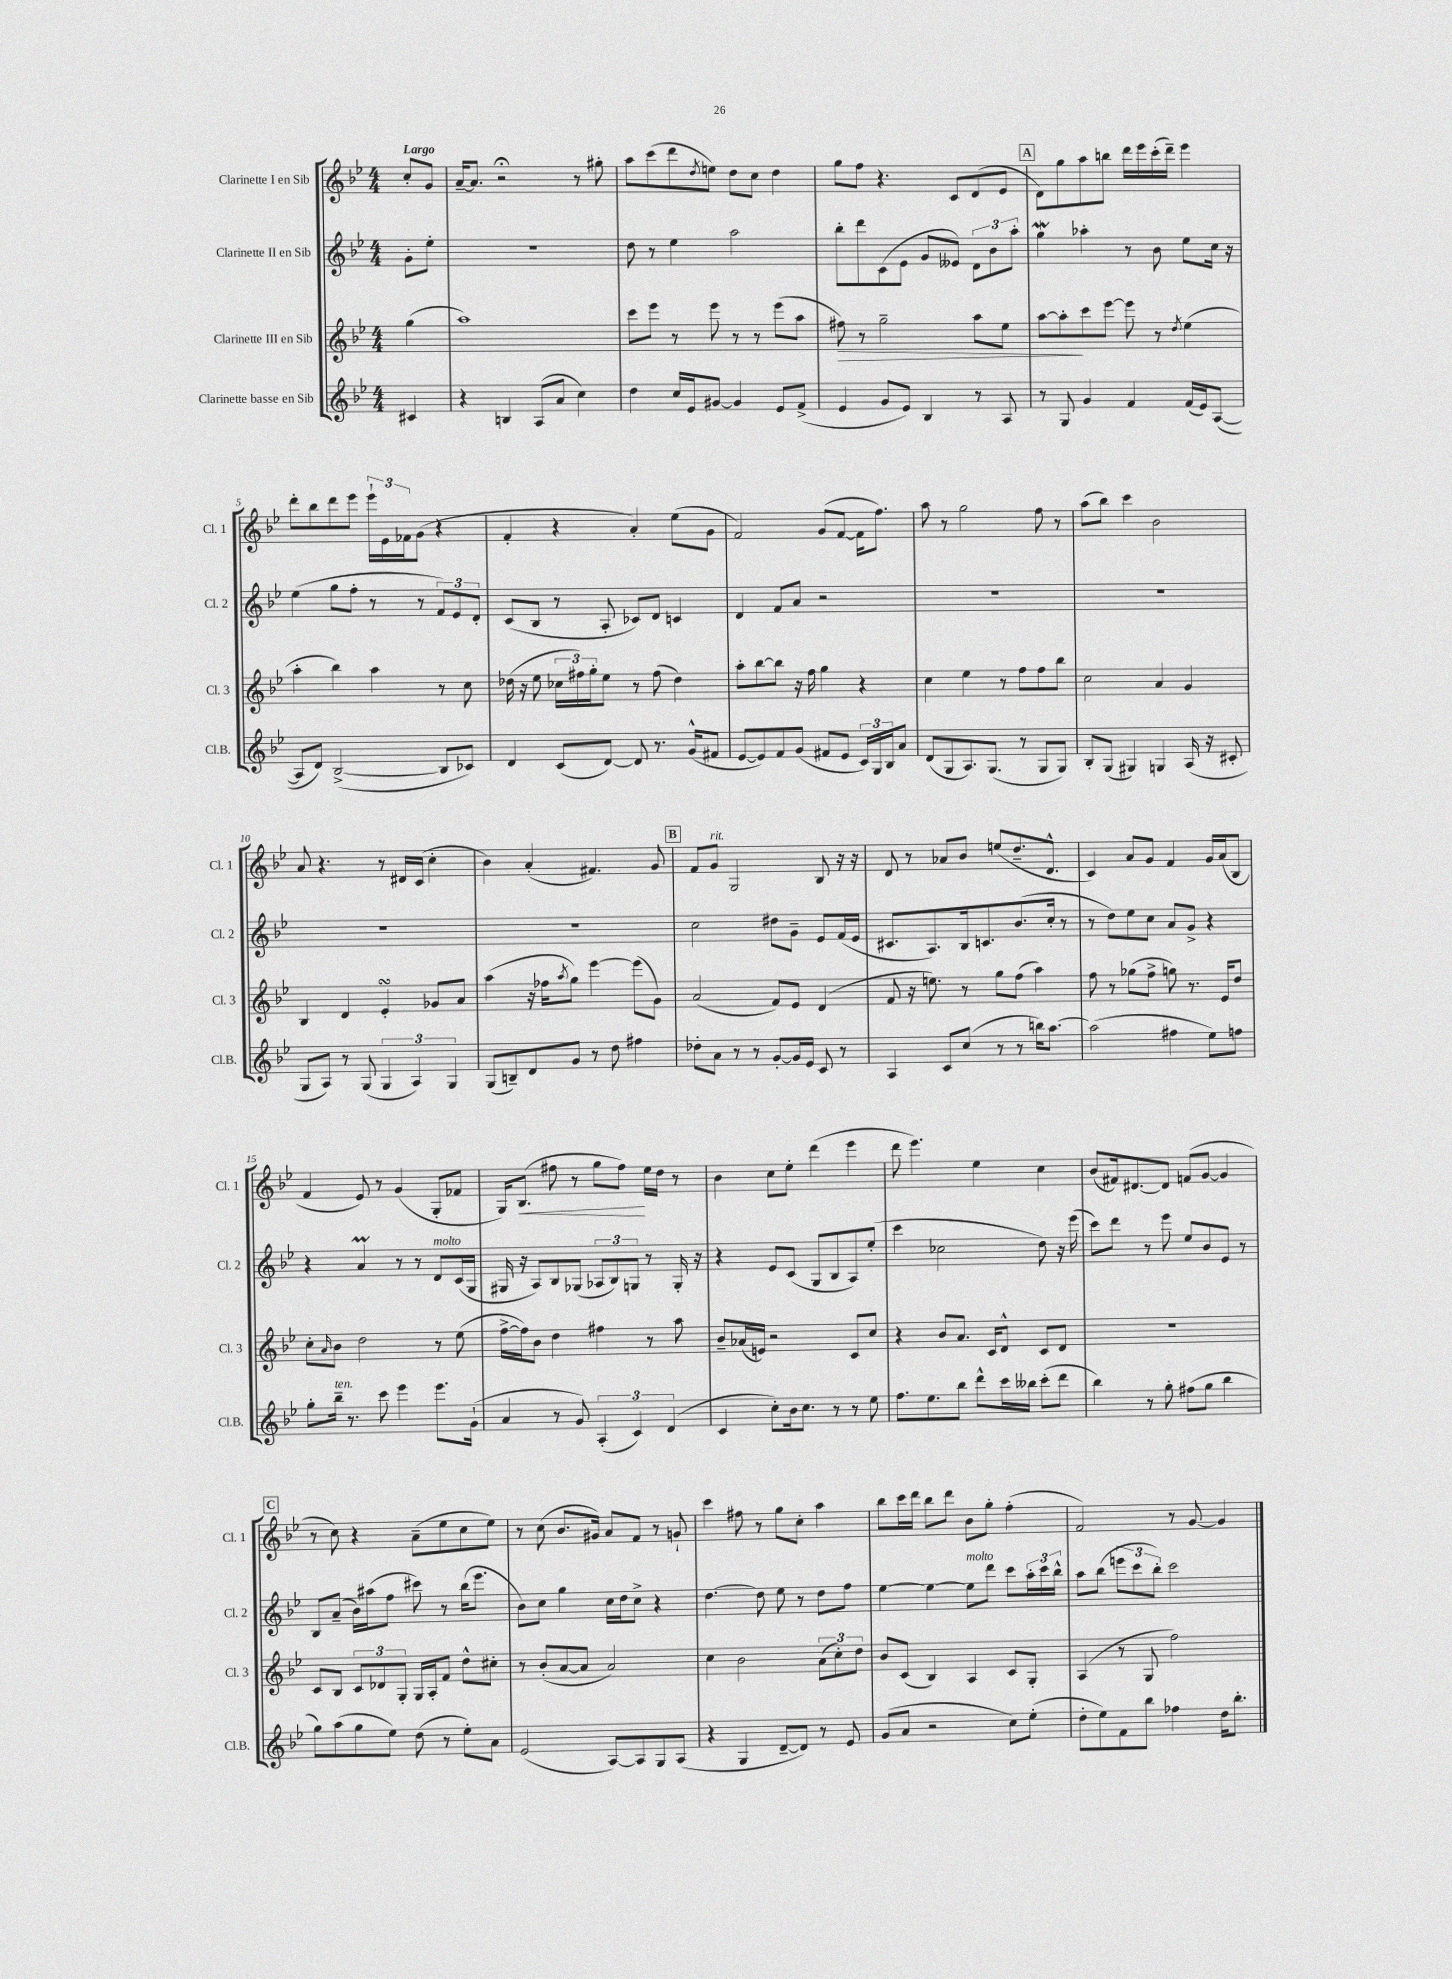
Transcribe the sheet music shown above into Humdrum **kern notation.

**kern	**kern	**kern	**kern
*staff4	*staff3	*staff2	*staff1
*clefG2	*clefG2	*clefG2	*clefG2
*k[b-e-]	*k[b-e-]	*k[b-e-]	*k[b-e-]
*M4/4	*M4/4	*M4/4	*M4/4
4c#/	(4gg\	8g'\L	8cc'/L
.	.	8ee-'\J	8g/J
=	=	=	=
4r	1aa)	1r	[16a~/LK
.	.	.	8.a/]J
4B/	.	.	2r;
(8A/L	.	.	.
8a/J	.	.	.
4cc\)	.	.	8r
.	.	.	8gg#'\
=	=	=	=
4dd\	8ccc\L	8dd\	8aa\L
.	8eee-\J	8r	(8ccc\
16cc/LL	8r	4ee-\	8ddd\
16e-/J	.	.	.
.	.	.	8qdd/
[8g#/J	8eee-\	.	8ee\J)
4g#/]	8r	2aa\	8dd\L
.	8r	.	8cc\J
8e-/L	(8eee-\L	.	4dd\
(8f^/J	8aa\J	.	.
=	=	=	=
4e-/	8ff#\)	8bb-'\L	8gg\L
.	8r	8ddd\	8ff\J
8g/L	2gg~\	(8c\	4.r
8e-/J)	.	8e-\J	.
4B-/	.	8g/L	.
.	.	8e--/J)	8c/L
8r	8aa\L	12d\L	(8d/
.	.	12b-\	.
8A/	8ee-\J	.	8e-/J
.	.	12aa'\J	.
=	=	=	=
8r	[8aa\L	4gg\	8d\L)
8G/	8aa'\]	.	8gg\
4g/	8ccc\	4aa-'\	8aa\
.	[8eee-\J	.	8bb\J
4f/	8eee-\]	8r	16ddd\LL
.	.	.	16eee-\
.	8r	8b-\	(16ccc'\
.	.	.	16ddd~\JJ)
.	8qdd/	.	.
(16f/LL	(4ee-\	8ee-\L	4eee-\
16e-/J)	.	.	.
([8A/J	.	16cc\Jk	.
.	.	16r	.
=	=	=	=
8A/]L	4aa'\	(4ee-\	8ddd'\L
8d/J)	.	.	8bb-\
([2B-^/	4bb-\)	8gg\L	8ddd\
.	.	8ff'\J	8eee-\J
.	4aa\	8r	24eee-`\LL
.	.	.	24e-\
.	.	.	24f-\J
.	.	8r	(8g\J
8B-/]L	8r	12f/L)	4r
.	.	12e-/	.
8c-/J)	8cc\	.	.
.	.	12d'/J	.
=	=	=	=
4d/	(16dd-\	(8c/L	4f'/
.	16r	.	.
.	8ee-\	8B-/J	.
(8c/L	24cc-\LL	8r	4r
.	24ff#\)	.	.
.	24gg'\J	.	.
[8d/J)	8ee-\J	8A'/	.
8d/]	8r	8c-/L)	4a'/)
8.r	(8ff#\	8d/J	.
.	4dd-\)	4c/	(8ee-\L
(16g^^/LK	.	.	.
8f#/J	.	.	8g\J
=	=	=	=
[8e-/L	8aa'\L	4d/	2f/)
8e-/])	[8bb-\	.	.
8f/	8bb-\]J	8f/L	.
(8g/J	16r	8a/J	.
.	16ff\	.	.
8f#/L	4gg\	2r	(8g/L
8e-/J	.	.	[8f/J
24c/LL)	4r	.	16f\]LK
24G/	.	.	.
.	.	.	8.ff\J)
24B-/J	.	.	.
8a/J	.	.	.
=	=	=	=
(8d/L	4cc\	1r	8aa\
8G/	.	.	8r
8.A/)	4ee-\	.	2gg\
(8.G/J	.	.	.
.	8r	.	.
8r	8ff\L	.	.
8G/L	8ff\	.	8ff\
8G/J)	8bb-\J	.	8r
=	=	=	=
8B-'/L	2cc\	1r	(8aa\L
(8G/J	.	.	8bb-\J)
4G#/)	.	.	4ccc\
4G/	4a/	.	2b-\
(16A/	4g/	.	.
16r	.	.	.
8c#'/	.	.	.
=	=	=	=
8G/L	4B-/	1r	8a/
8A/J)	.	.	4.r
8r	4d/	.	.
(8G/	.	.	.
6G/	4e-'/	.	8r
.	.	.	16d#/LL
6A/)	.	.	.
.	.	.	(16c/JJ
.	8g-/L	.	4cc'\
6G/	.	.	.
.	8a/J	.	.
=	=	=	=
(8G/L	(4aa\	1r	4b-\)
8B~/)	.	.	.
8d/	16r	.	(4a'/
.	16ff-\LK	.	.
.	8qaa/	.	.
8g/J	8gg\J)	.	.
8r	[4eee-\	.	4.f#/)
8dd\	.	.	.
4ff#\	(8eee-\]L	.	.
.	8g\J)	.	8g/
=	=	=	=
8dd-'\L	(2a/	2cc\	8f/L
8a\J	.	.	8g/J
8r	.	.	2G/
8r	.	.	.
[8g'/L	8f/L)	8dd#\L	.
16g/]L	8e-/J	8g~\J	.
16e-/JJ	.	.	.
8c/	(4d/	8e-/L	8B-/
8r	.	(16f/L	16r
.	.	16e-/JJ	16r
=	=	=	=
4A/	8f/	8.c#/L	8d/
.	16r	.	8r
.	8.ee\)	8.A/)	.
8c/L	.	.	8a-/L
(8cc/J	8r	16B-/k	8b-/J
.	.	8.c/	.
8r	8gg\L	.	(8ee/L
8r	(8ff\J	(8.b-/	8.dd~/
16bb\LK)	4aa\)	.	.
[8.aa\J	.	16cc'/Jk	8.d^^/J
.	.	8r	.
=	=	=	=
(2aa\]	8ff\	8r	4c/)
.	8r	8dd\L)	.
.	(8gg-\L	8ee-\	8a/L
.	8ff^\J	8cc\J	8g/J
4ff#\	8gg\)	8a/L	4f/
.	8.r	8g^/J	.
8ee-\L)	.	4r	16g/LL
.	16e-/LK	.	(16a/J
8ff\J	8dd/J	.	8B-/J
=	=	=	=
8gg'\L	8cc'\L	4r	4f/
.	16qqa/	.	.
16bb-~\Jk	8b-\J	.	.
8.r	.	.	.
.	2dd\	4a/	8e-/)
8ccc\	.	.	8r
4eee-\	.	8r	(4g/
.	.	8r	.
8.eee-\L	8r	8d/L	8G'/L
.	(8ee-\	(16c/L	8f-/J
(16g`\Jk	.	16G/JJ	.
=	=	=	=
4a/	[16ff^\LL	16G#/	16G/LK)
.	16ff\]J)	16r	(8.B-/J
.	8b-\J	8A/L)	.
8r	4dd\	8B-/	8ff#\
8g/)	.	(8G-/J	8r
(6A'/	4ff#\	12A-/L	8gg\L
.	.	12B-/)	.
.	.	.	8ff#\J)
6c/)	.	12G/J	.
.	8r	8r	16ee-\LL
.	.	.	16dd\JJ
(6d/	.	.	.
.	8aa\	16G'/	8r
.	.	16r	.
=	=	=	=
4c/	8b-~/L	4r	4b-\
.	(16a-/L	.	.
.	16e/JJ)	.	.
8cc'\L)	2r	8e-/L	8cc\L
16b-\k	.	(8c/J	8ee-'\J
8.cc\J	.	.	.
.	.	8G/L	(4ddd\
8r	.	8B-/	.
8r	8c/L	8A/)	4eee-\
8ee-\	8cc/J	(8ee-'/J	.
=	=	=	=
8.ff\L	4r	4ccc\	8ddd\
.	.	.	4.eee-\)
8.ee-\	.	.	.
.	8b-/L	2cc-\	.
8bb-\J	8.a/J	.	.
8ddd^^\L	.	.	4ee-\
.	16c/LK	.	.
16ccc\L	8d^^/J	.	.
16bb--\JJ	.	.	.
(8ccc'\L	8c/L	8dd\)	4cc\
8ddd\J	8d/J	16r	.
.	.	(16eee-\	.
=	=	=	=
4bb-\)	1r	8ccc\L)	(8b-/L
.	.	8ddd\J	16f#/k)
.	.	.	[8.d#/
8r	.	8r	.
8gg'\	.	8eee-\	8d#/]J
(8ff#\L	.	8ee-/L	(8f/L
8gg\J	.	8b-/	[8g/J
4bb-\	.	8e-/J	4g/]
.	.	8r	.
=	=	=	=
8gg\L)	8c/L	8B-/L	8r
(8aa\	8B-/J	(8a~/J	8cc\)
8gg\	12c/L	16b-\LL)	4r
.	.	(16aa#\J	.
.	12d-/	.	.
8ee-\J)	.	8ff\J	.
.	12G'/J	.	.
(8dd\	16G/LL	8ccc#\)	(8a~\L
.	16A'/J	.	.
8r	8f/J	8r	8ee-\
8ee-'\L)	8dd^^\L	(16bb-\LK	8cc\
.	.	8.eee-\J	.
8a\J	8cc#'\J	.	8ee-\J)
=	=	=	=
(2e-/	8r	8b-\L)	8r
.	(8b-'/L	8cc\J	(8cc\
.	[8a/	4gg\	8.b-/L
.	8a/]J	.	.
.	.	.	16g#/Jk)
[8A/L)	2a/)	16cc\LL	8a/L
.	.	16dd\J	.
8A/]	.	8cc^\J	8f/J
8G/	.	4r	8r
(8A/J	.	.	8g`/
=	=	=	=
4r	4cc\	[4.dd\	4ccc\
4G/	2b-\	.	8ff#\
.	.	8dd\]	8r
[8d~/L	.	8ee-\	8gg\L
8d/]J)	.	8r	8cc'\J
8r	(12a\L	8dd\L	4aa\
.	12cc'\)	.	.
8e-/	.	8ff\J	.
.	12dd\J	.	.
=	=	=	=
(8g/L	8b-/L	[4ee-\	8bb-\L
8a/J	(8c/J	.	16ccc\L
.	.	.	16ddd\JJ
2r	4B-/)	4ee-\_	8bb-\L
.	.	.	8ddd\J
.	4A/	8ee-\]L	8b-\L
.	.	8ddd\J	8gg'\J
8cc\L)	8c/L	8ccc\L	(4ff'\
(8ee-'\J	8G'/J	24aa'\L	.
.	.	24ccc\	.
.	.	24bb-^^\JJ	.
=	=	=	=
8dd'\L	(4A/	8aa\L	2f/)
8ee-\)	.	(8bb-\J	.
8f\	8r	12eee\L	.
.	.	12ccc\	.
8bb-\J	8G/	.	.
.	.	12bb-'\J)	.
4ff-\	2ff\)	2ccc\	8r
.	.	.	[8g/
16dd\LK	.	.	4g/]
8.bb-'\J	.	.	.
==	==	==	==
*-	*-	*-	*-
